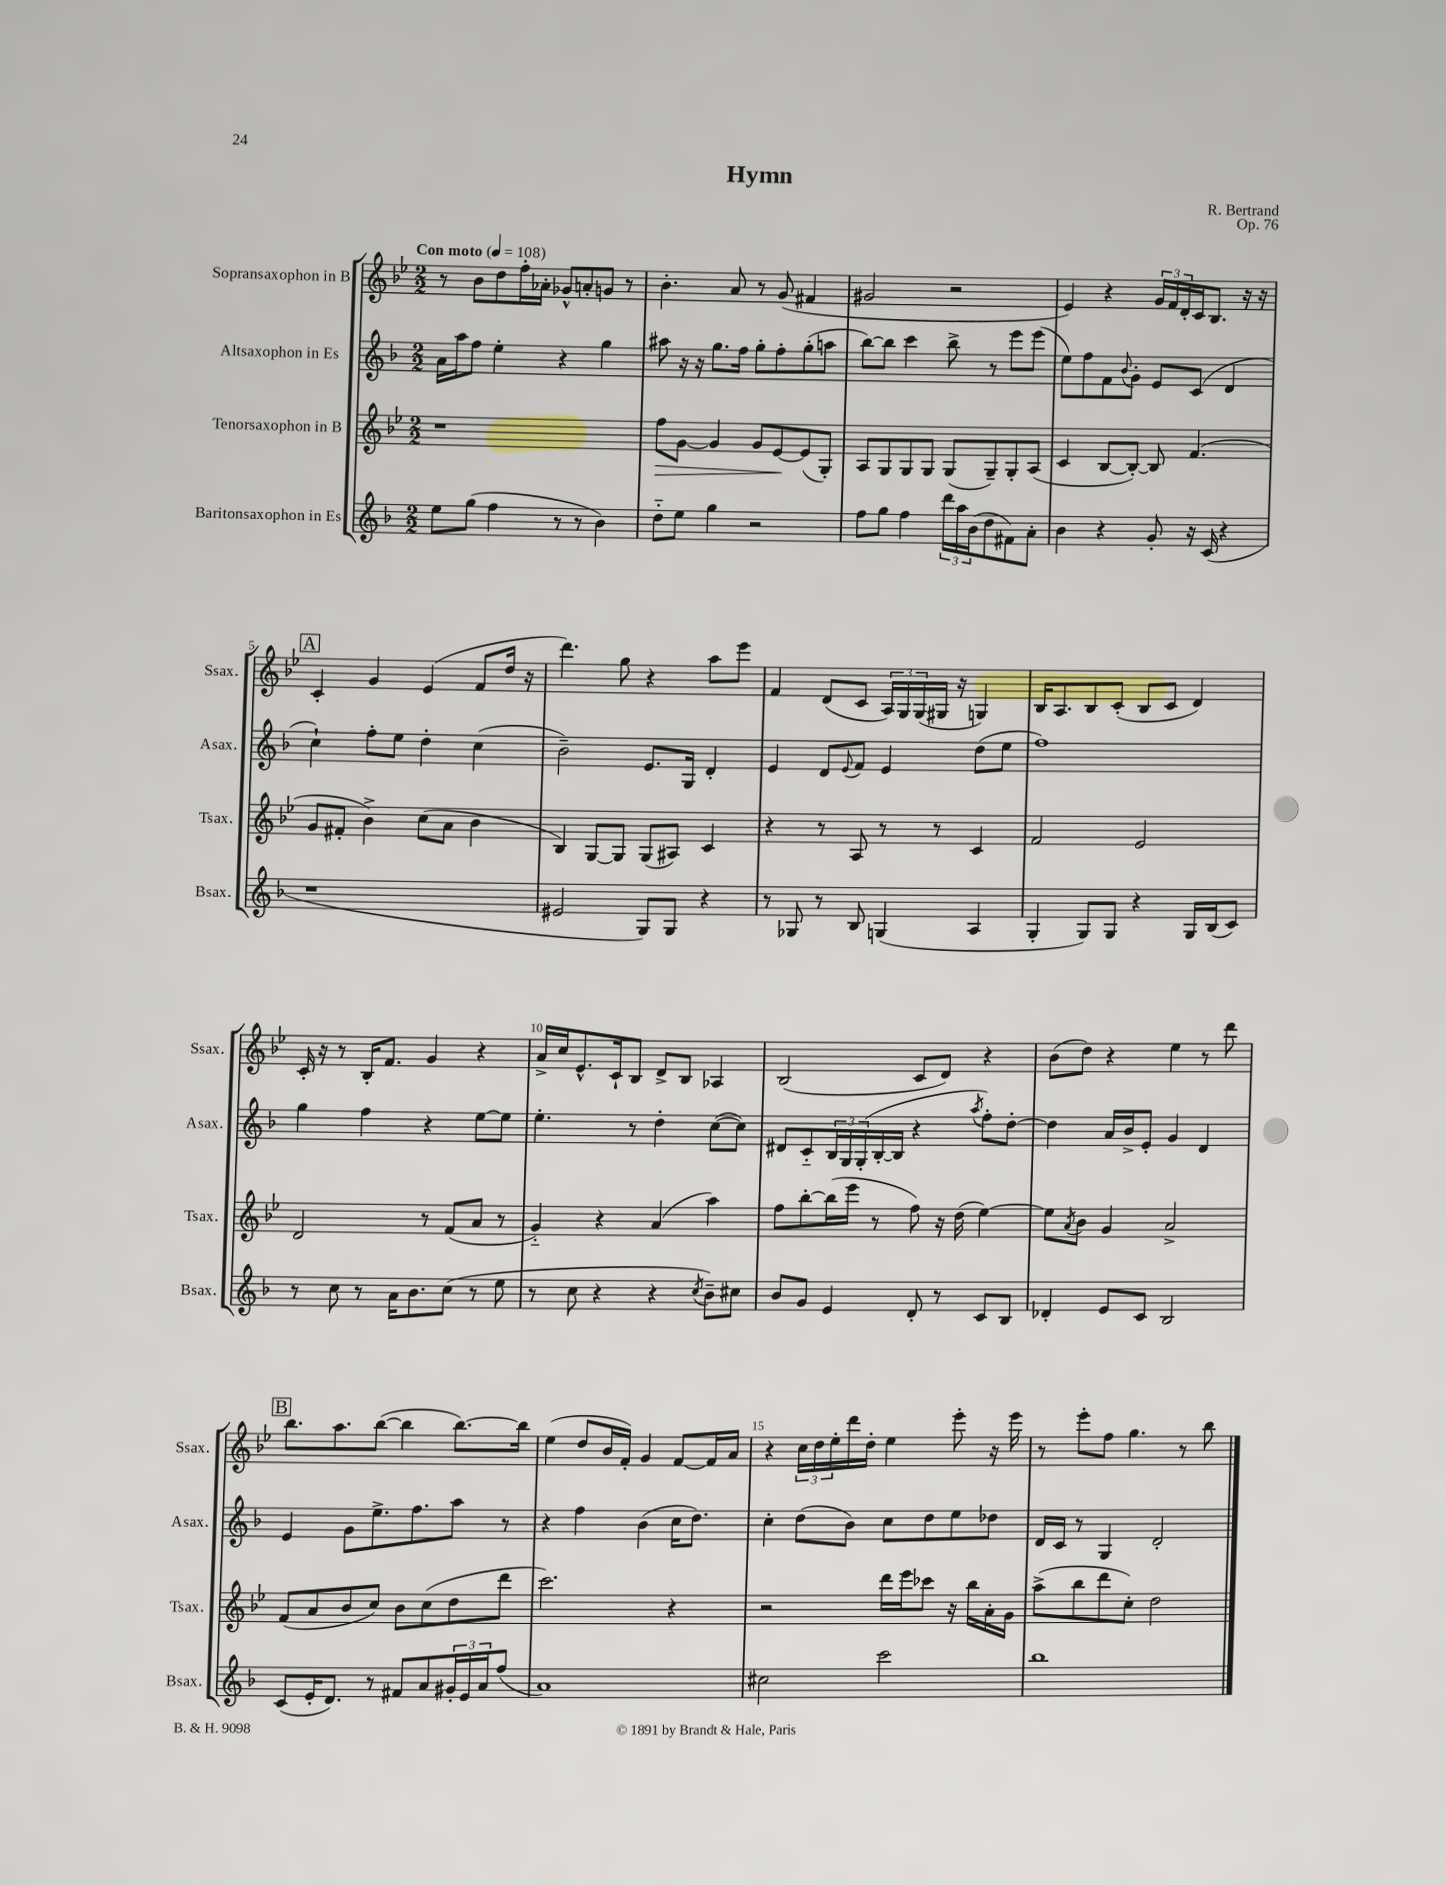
\header { title = "Hymn" composer = "R. Bertrand" opus = "Op. 76" }
<<
\new StaffGroup <<
\new Staff = "s0" \with { instrumentName = "Sopransaxophon in B" shortInstrumentName = "Ssax." } {
    \clef treble \key bes \major \numericTimeSignature \time 2/2 \tempo "Con moto" 4 = 108
    r8 bes'8 d''8 f''16-. aes'16-. ges'8-^ a'8-. g'8 r8 |
    bes'4.-. a'8 r8 g'8( fis'4 |
    gis'2 r2 |
    ees'4) r4 \tuplet 3/2 { g'16 f'16 d'16-. } c'16 bes8. r16 r16 |
    \mark \markup { \box "A" } c'4-. g'4 ees'4( f'8 d''16 r16 |
    d'''4.) g''8 r4 a''8 ees'''8 |
    f'4 d'8( c'8 \tuplet 3/2 { a16) g16 g16( } gis16 r16 g4) |
    bes16 a8. bes8 c'8-.( bes8 c'8 d'4) |
    c'16-. r16 r8 bes16-. f'8. g'4 r4 |
    a'16-> c''16 ees'8.-^ c'16-! bes8 d'8-> bes8 aes4 |
    bes2( c'8 d'8) r4 |
    bes'8( d''8) r4 ees''4 r8 d'''8 |
    \mark \markup { \box "B" } bes''8. a''8. bes''8~( bes''4 bes''8.~) bes''16 |
    ees''4( d''8 bes'16 f'16-.) g'4 f'8~ f'16 a'16 |
    r4 \tuplet 3/2 { c''16 d''16 ees''16-. } d'''16 d''16-. ees''4 ees'''8-. r16 ees'''16 |
    r8 ees'''8-. f''8 g''4. r8 bes''8 \bar "|." |
}
\new Staff = "s1" \with { instrumentName = "Altsaxophon in Es" shortInstrumentName = "Asax." } {
    \clef treble \key f \major \numericTimeSignature \time 2/2
    a'16 a''16 f''8 e''4-. r4 g''4 |
    ais''8 r16 r16 g''8. f''16 g''8-. f''8-. g''8-.( a''8 |
    bes''8~) bes''8 c'''4 bes''8-> r8 e'''8 e'''8( |
    e''8) f''8 f'8 \appoggiatura { bes'8 } g'8-. e'8 c'8( d'4 |
    \mark \markup { \box "A" } c''4-!) f''8-. e''8 d''4-. c''4( |
    bes'2--) e'8. g16 d'4-. |
    e'4 d'8 \appoggiatura { e'8 } f'8 e'4 d''8( e''8 |
    f''1) |
    g''4 f''4 r4 e''8~ e''8 |
    e''4.-. r8 d''4-. c''8~( c''8) |
    dis'8 c'8-_ \tuplet 3/2 { bes16 g16 g16-.( } bes16~-. bes16 r4 \acciaccatura { a''8 } f''8-.) d''8~-. |
    d''4 a'16 bes'16-> e'8-. g'4 d'4 |
    \mark \markup { \box "B" } e'4 g'8 e''8.-> f''8. a''8 r8 |
    r4 f''4 bes'4( c''16 d''8.) |
    c''4-. d''8( bes'8) c''8 d''8 e''8 des''8 |
    d'16 c'16 r8 g4 d'2-. \bar "|." |
}
\new Staff = "s2" \with { instrumentName = "Tenorsaxophon in B" shortInstrumentName = "Tsax." } {
    \clef treble \key bes \major \numericTimeSignature \time 2/2
    r1 |
    f''8\> g'8~ g'4 g'8 ees'8~\! ees'8( g8-.) |
    a8 g8 g8 g8 g8( g8--) g8-. a8( |
    c'4 bes8~ bes8~-.) bes8 f'4.( |
    \mark \markup { \box "A" } g'8 fis'8-. bes'4->) c''8( a'8 bes'4 |
    bes4) g8~ g8 g8( ais8) c'4 |
    r4 r8 a8 r8 r8 c'4 |
    f'2 ees'2 |
    d'2 r8 f'8( a'8 r8 |
    g'4-_) r4 a'4( a''4) |
    f''8 bes''8~-. bes''16( ees'''16 r8 f''8) r16 d''16( ees''4~) |
    ees''8 \acciaccatura { a'8 } bes'8 g'4 a'2-> |
    \mark \markup { \box "B" } f'8( a'8 bes'8 c''8) bes'8 c''8( d''8 d'''8 |
    c'''2.) r4 |
    r2 d'''16 ees'''16 ces'''8 r16 bes''16 a'16-. g'16 |
    a''8->( bes''8 d'''8 c''8-.) d''2 \bar "|." |
}
\new Staff = "s3" \with { instrumentName = "Baritonsaxophon in Es" shortInstrumentName = "Bsax." } {
    \clef treble \key f \major \numericTimeSignature \time 2/2
    e''8 g''8( f''4 r8 r8 bes'4) |
    d''8-_ e''8 g''4 r2 |
    f''8 g''8 f''4 \tuplet 3/2 { d'''16 a''16 bes'16( } d''8 fis'8) a'8-. |
    bes'4 r4 g'8-. r16 c'16( r4 |
    \mark \markup { \box "A" } r1 |
    eis'2 g8) g8 r4 |
    r8 ges8 r8 bes8 g4( a4 |
    g4-. g8) g8 r4 g16 bes16( c'8) |
    r8 c''8 r8 a'16 bes'8. c''8( r8 e''8 |
    r8 c''8 r4 r4 \acciaccatura { c''8 } bes'8--) cis''8 |
    bes'8 g'8 e'4 d'8-. r8 c'8 bes8 |
    des'4-. e'8 c'8 bes2 |
    \mark \markup { \box "B" } c'8( e'16-. d'8.) r8 fis'8 a'8 \tuplet 3/2 { gis'16-. e'16 a'16 } f''8( |
    a'1) |
    cis''2 c'''2 |
    bes''1 \bar "|." |
}
>>
>>
\layout { \context { \Score \override BarNumber.break-visibility = ##(#f #t #t) barNumberVisibility = #(every-nth-bar-number-visible 5) } }
